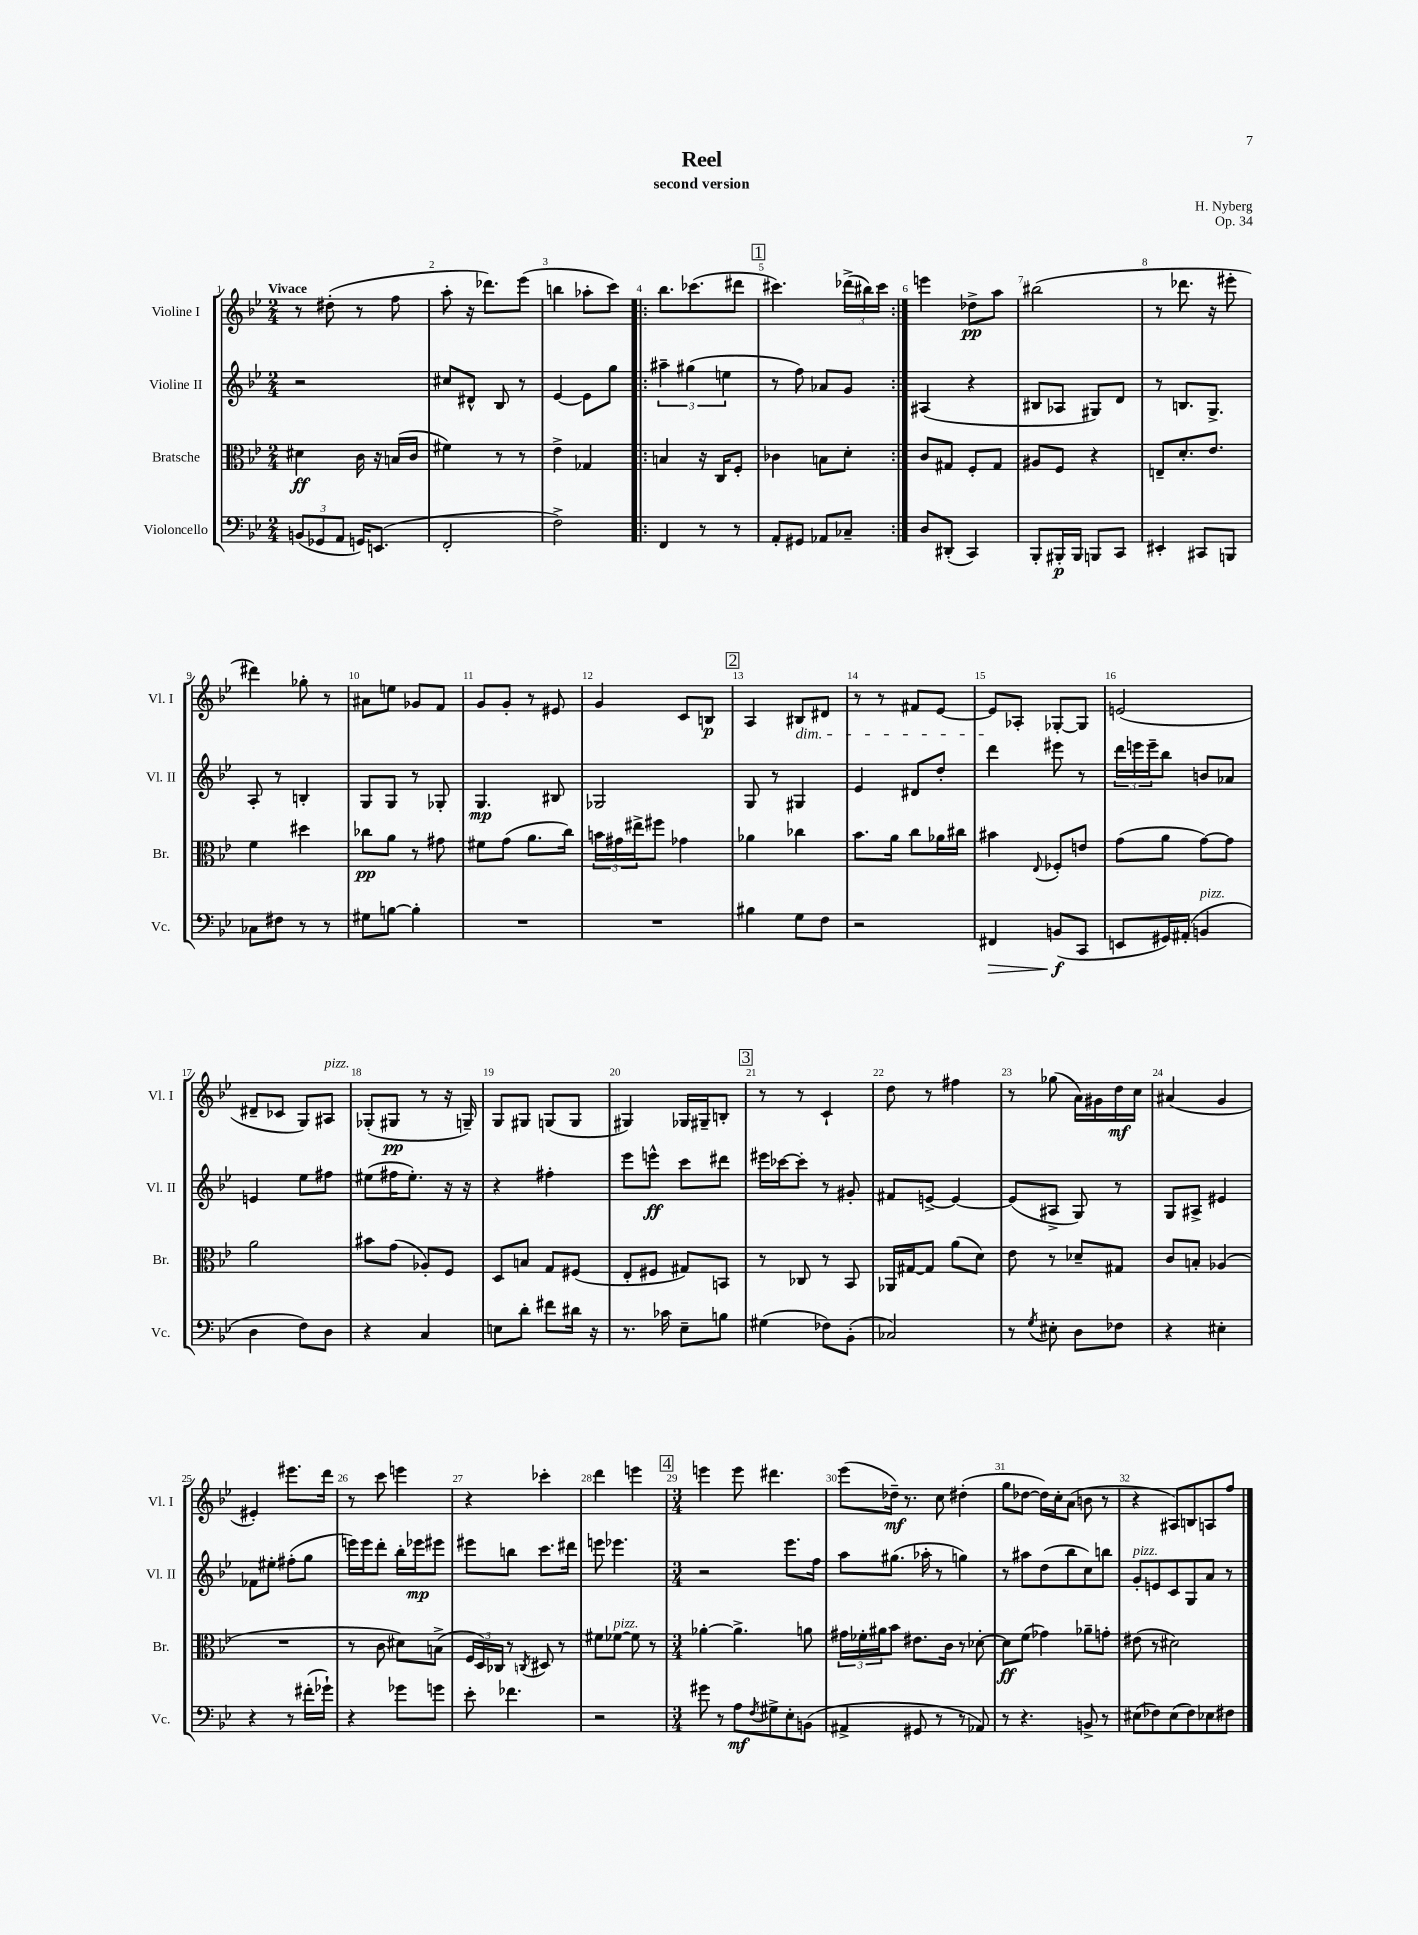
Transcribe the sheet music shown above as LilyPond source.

\header { title = "Reel" composer = "H. Nyberg" subtitle = "second version" opus = "Op. 34" }
<<
\new StaffGroup <<
\new Staff = "s0" \with { instrumentName = "Violine I" shortInstrumentName = "Vl. I" } {
    \clef treble \key bes \major \numericTimeSignature \time 2/4 \tempo "Vivace"
    r8 dis''8-.( r8 f''8 |
    a''8-. r16 des'''8.) ees'''8( |
    b''4 aes''8-. c'''8) |
    \repeat volta 2 { bes''8. ces'''8.( dis'''8 |
    \mark \markup { \box "1" } cis'''4.) \tuplet 3/2 { des'''16->( bis''16) cis'''16 } | }
    e'''4 des''8->\pp a''8 |
    bis''2( |
    r8 des'''8. r16 eis'''8-. |
    dis'''4) ges''8-. r8 |
    ais'8 e''8 ges'8 f'8 |
    g'8 g'8-. r8 eis'8 |
    g'4 c'8 b8\p |
    \mark \markup { \box "2" } a4 bis8\dim dis'8 |
    r8 r8 fis'8 ees'8~ |
    ees'8\! aes8-. ges8~-. ges8 |
    e'2( |
    dis'8-- ces'8 g8) ais8^\markup { \italic "pizz." } |
    ges8-.( gis8\pp r8 r16 g16--) |
    g8 gis8 g8( g8 |
    gis4) ges16 gis16-- b8-. |
    \mark \markup { \box "3" } r8 r8 c'4-! |
    d''8 r8 fis''4 |
    r8 ges''8( a'16) gis'16 d''16\mf c''16 |
    ais'4( g'4 |
    eis'4-.) eis'''8. d'''16 |
    r8 c'''8 e'''4 |
    r4 ces'''4-. |
    d'''4 e'''4 |
    \mark \markup { \box "4" } \numericTimeSignature \time 3/4 e'''4 e'''8 dis'''4. |
    ees'''8( des''16--\mf) r8. c''8 dis''4-.( |
    g''8 des''8~ des''16) c''16-. a'8( b'8 r8 |
    r4 ais8) b8 a8 f''8 \bar "|." |
}
\new Staff = "s1" \with { instrumentName = "Violine II" shortInstrumentName = "Vl. II" } {
    \clef treble \key bes \major \numericTimeSignature \time 2/4
    r2 |
    cis''8 dis'8-^ bes8 r8 |
    ees'4~ ees'8 g''8 |
    \repeat volta 2 { \tuplet 3/2 { ais''4-- gis''4( e''4 } |
    \mark \markup { \box "1" } r8 f''8) aes'8 g'8 | }
    ais4( r4 |
    bis8 aes8 gis8) d'8 |
    r8 b8. g8.-> |
    a8-. r8 b4-. |
    g8 g8 r8 ges8-. |
    g4.\mp bis8 |
    ges2 |
    \mark \markup { \box "2" } g8 r8 gis4 |
    ees'4 dis'8 d''8-. |
    d'''4 eis'''8 r8 |
    \tuplet 3/2 { d'''16 e'''16 e'''16-- } bes''8 b'8 aes'8 |
    e'4 ees''8 fis''8 |
    eis''8( fis''16 eis''8.-.) r16 r16 |
    r4 fis''4-. |
    ees'''8 e'''8-^\ff c'''8 dis'''8 |
    \mark \markup { \box "3" } eis'''16 ces'''16~ ces'''8-. r8 gis'8-. |
    fis'8 e'8~-> e'4~ |
    e'8( ais8-> g8) r8 |
    g8 ais8-> eis'4 |
    fes'8 eis''8-. fis''8-.( g''8 |
    e'''16) e'''16 d'''8-. bes''16-. ees'''16\mp eis'''8 |
    eis'''8 b''8 c'''8. dis'''16 |
    e'''8 ees'''4. |
    \mark \markup { \box "4" } \numericTimeSignature \time 3/4 r2 ees'''8. f''16 |
    a''8 gis''8.( aes''16-. r8 g''4) |
    r8 ais''8 d''8( bes''8 c''8) b''8 |
    g'8-.^\markup { \italic "pizz." } e'8 c'8 g8 a'8 r8 \bar "|." |
}
\new Staff = "s2" \with { instrumentName = "Bratsche" shortInstrumentName = "Br." } {
    \clef alto \key bes \major \numericTimeSignature \time 2/4
    dis'4\ff c'16 r16 b16( c'16 |
    fis'4) r8 r8 |
    ees'4-> ges4 |
    \repeat volta 2 { b4 r16 c16 f8-. |
    \mark \markup { \box "1" } ces'4 b8 d'8-. | }
    c'8 gis8 f8-. gis8 |
    ais8 f8 r4 |
    e8-- d'8.-. ees'8. |
    f'4 dis''4 |
    ces''8\pp a'8 r8 gis'8 |
    fis'8 g'8( a'8. c''16) |
    \tuplet 3/2 { b'16 gis'16 eis''16-> } fis''8 ges'4 |
    \mark \markup { \box "2" } aes'4 ces''4 |
    bes'8. a'16 c''8 aes'16 cis''16 |
    bis'4 \appoggiatura { ees8 } fes8-. e'8 |
    g'8( a'8 g'8~) g'8 |
    a'2 |
    bis'8 g'8( aes8-.) f8 |
    d8 b8 g8 fis8( |
    ees8-. fis8 gis8) b,8 |
    \mark \markup { \box "3" } r8 ces8 r8 bes,8 |
    aes,16 gis16~ gis8 a'8( d'8) |
    ees'8 r8 des'8-- gis8 |
    c'8 b8-. aes4( |
    R2 |
    r8 c'8 dis'8) b8->( |
    \tuplet 3/2 { f16 d16) ces16 } r8 \acciaccatura { c8 } dis8 r8 |
    fis'8 fes'8~^\markup { \italic "pizz." } fes'8 r8 |
    \mark \markup { \box "4" } \numericTimeSignature \time 3/4 aes'4~-. aes'4.-> a'8 |
    \tuplet 3/2 { gis'16 fes'16-. ais'16 } bes'8 eis'8. c'16 r8 des'8~-. |
    des'8\ff f'8( ges'4) aes'8-- g'8-. |
    eis'8( r8 dis'2) \bar "|." |
}
\new Staff = "s3" \with { instrumentName = "Violoncello" shortInstrumentName = "Vc." } {
    \clef bass \key bes \major \numericTimeSignature \time 2/4
    \tuplet 3/2 { b,8( ges,8 a,8 } g,16) e,8.( |
    f,2-. |
    f2->) |
    \repeat volta 2 { f,4 r8 r8 |
    \mark \markup { \box "1" } a,8-. gis,8 aes,8 ces8-- | }
    d8 dis,8-.( c,4) |
    bes,,8-. bis,,16-.\p bis,,16 b,,8 c,8 |
    eis,4-. cis,8 b,,8 |
    ces8 fis8 r8 r8 |
    gis8 b8~ b4-. |
    R2 |
    R2 |
    \mark \markup { \box "2" } bis4 g8 f8 |
    r2 |
    fis,4\> b,8\f\!( c,8 |
    e,8 gis,16) ais,16-.( b,4^\markup { \italic "pizz." } |
    d4 f8) d8 |
    r4 c4 |
    e8 d'8-. fis'8 dis'16 r16 |
    r8. ces'16 ees8-- b8 |
    \mark \markup { \box "3" } gis4( fes8) bes,8-.( |
    ces2) |
    r8 \acciaccatura { g8 } eis8-. d8 fes8 |
    r4 eis4-. |
    r4 r8 fis'16-.( ges'16-!) |
    r4 ges'8 g'8 |
    ees'8-. fes'4. |
    r2 |
    \mark \markup { \box "4" } \numericTimeSignature \time 3/4 gis'8 r8 a8\mf \acciaccatura { f8 } gis8-> ees8-. b,8( |
    ais,4-> gis,8 r8 r8 aes,8) |
    r8 r4. b,8-> r8 |
    eis8( fes8) eis8( fes8) ees8 fis8 \bar "|." |
}
>>
>>
\layout { \context { \Score \override BarNumber.break-visibility = ##(#f #t #t) barNumberVisibility = #all-bar-numbers-visible } }
